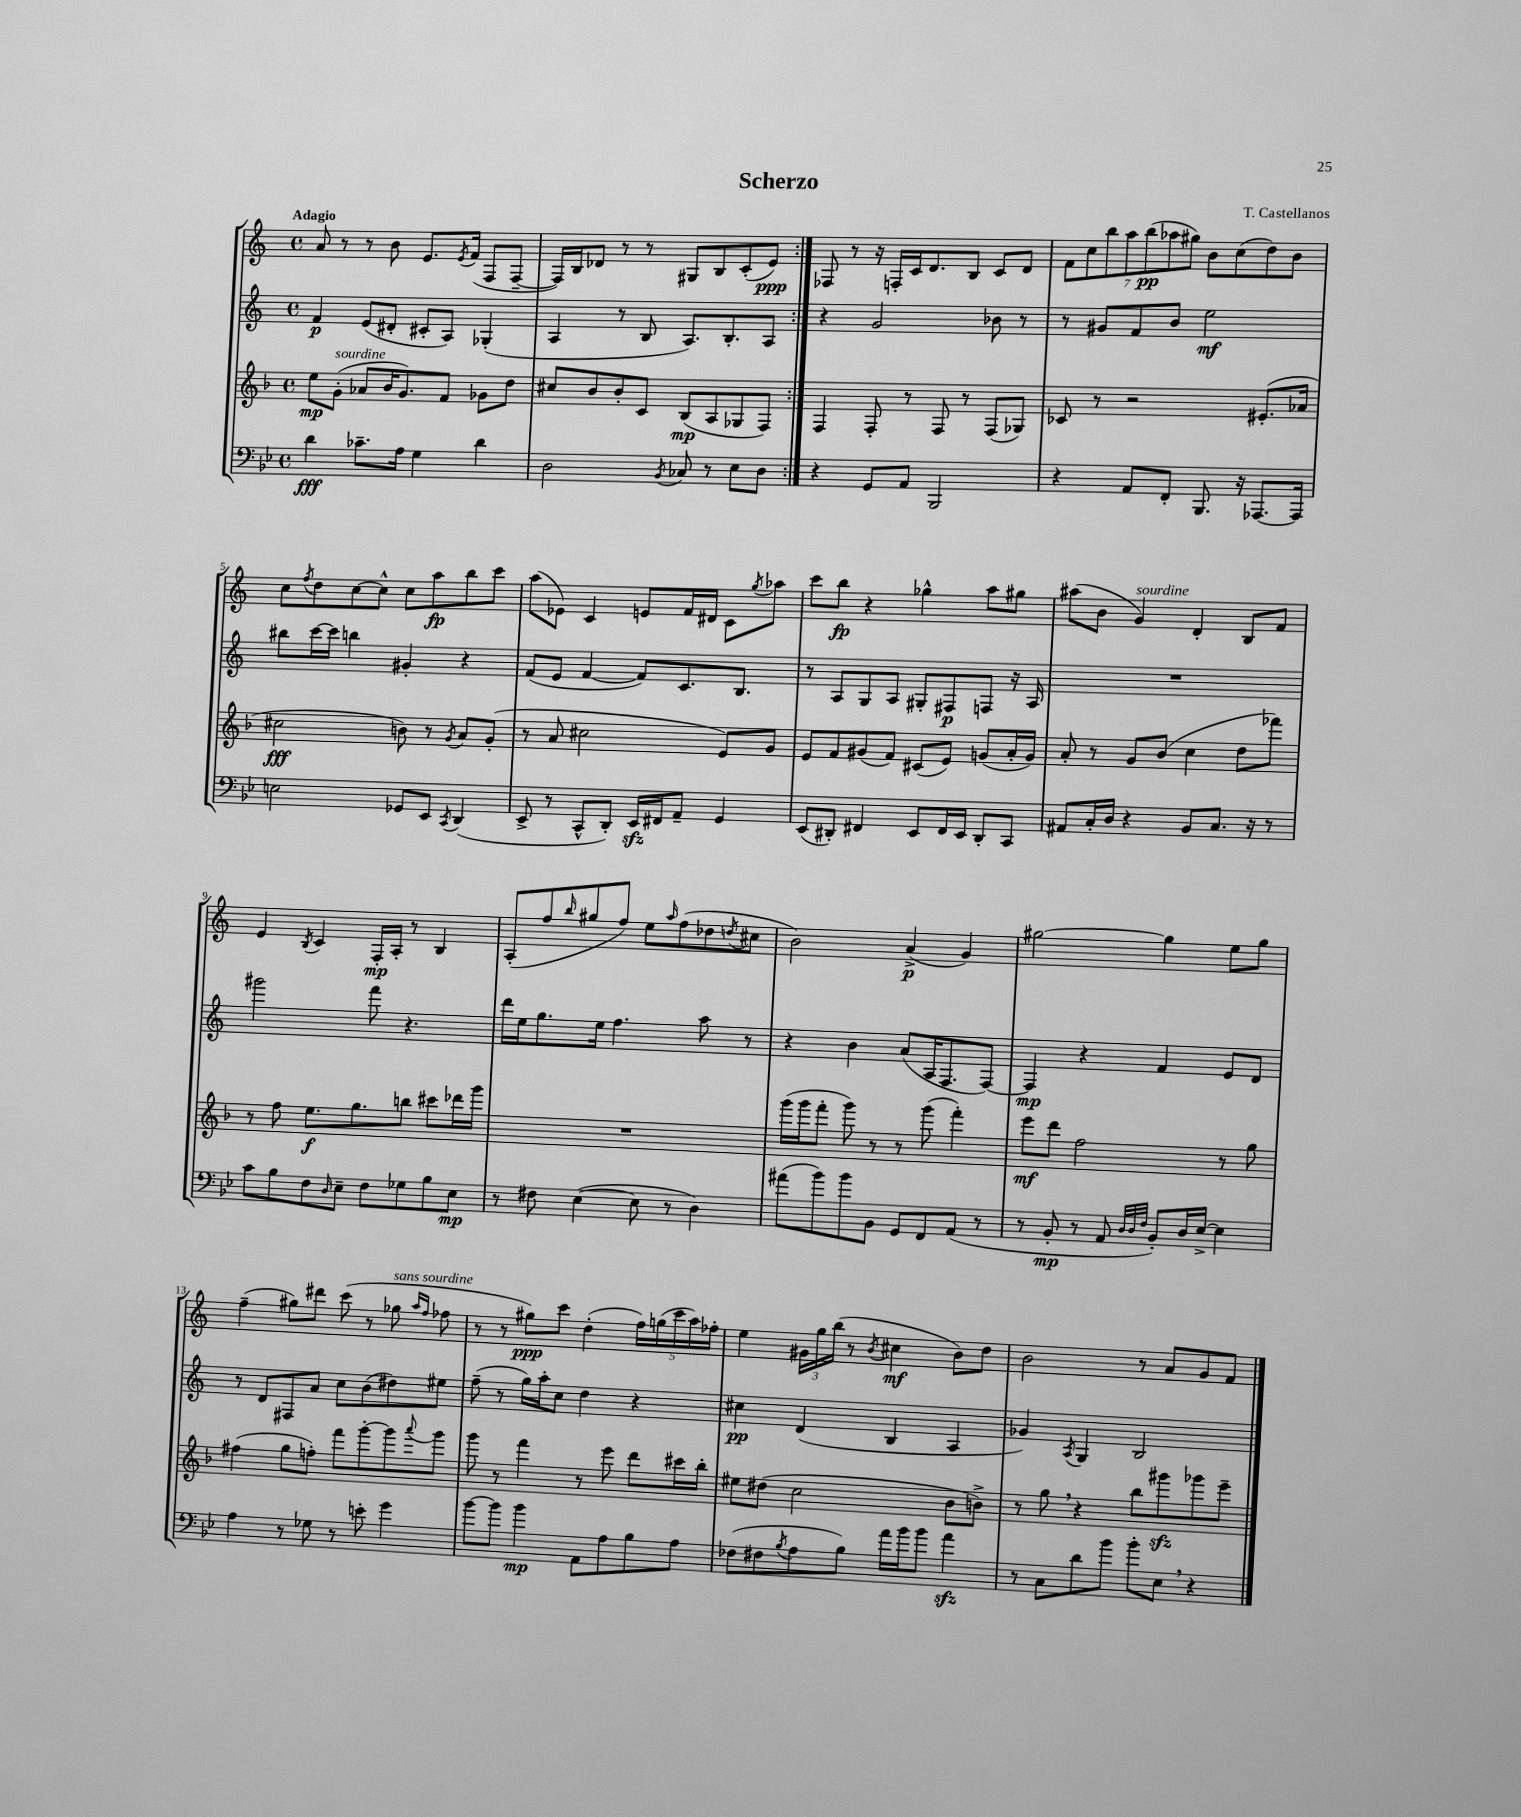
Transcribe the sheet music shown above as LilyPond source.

\header { title = "Scherzo" composer = "T. Castellanos" }
<<
\new StaffGroup <<
\new Staff = "s0" {
    \clef treble \key c \major \defaultTimeSignature \time 4/4 \tempo "Adagio"
    \repeat volta 2 { a'8 r8 r8 b'8 e'8. \acciaccatura { e'8 } f'16( f8 f8~-- |
    f16) b16 des'8 r8 r8 gis8 b8 c'8-.( e'8\ppp) | }
    fes8 r8 r16 f16-. c'16 d'8. b8 c'8 d'8 |
    \tuplet 7/4 { f'8 c''8 b''8 a''8 b''8\pp( aes''8 gis''8) } b'8 c''8( d''8) b'8 |
    c''8 \acciaccatura { f''8 } d''8 c''8~ c''8-^ c''8 a''8\fp b''8 c'''8 |
    a''8( ees'8) c'4 e'8 f'16 dis'16 c'8 \acciaccatura { g''8 } aes''8 |
    c'''8 b''8\fp r4 ges''4-^ a''8 gis''8 |
    ais''8( b'8 g'4^\markup { \italic "sourdine" }) d'4-. b8 f'8 |
    e'4 \acciaccatura { b8 } c'4 f16-.\mp a16-. r8 b4 |
    a8-.( f''8 \grace { b''16 } gis''8 f''8) e''8 \grace { a''16 } f''8( des''8 \acciaccatura { d''8 } cis''8 |
    b'2) a'4->\p( g'4) |
    gis''2~ gis''4 e''8 gis''8 |
    f''4--( gis''8) dis'''8 c'''8( r8 ges''8^\markup { \italic "sans sourdine" } \grace { a''16 f''16 } fes''8 |
    r8 r8 gis''8\ppp) c'''8 d''4-.( \tuplet 5/4 { f''16) g''16( c'''16 a''16) fes''16-. } |
    e''4 \tuplet 3/2 { gis'16 g''16 b''16( } r8 \acciaccatura { b'8 } cis''4\mf b'8) d''8 |
    b'2 r8 a'8 g'8 f'8 \bar "|." |
}
\new Staff = "s1" {
    \clef treble \key c \major \defaultTimeSignature \time 4/4
    \repeat volta 2 { f'4\p e'8( dis'8-. cis'8-. a8) ges4-.( |
    a4 r8 b8 a8.) b8.-. a8 | }
    r4 g'2 bes'8 r8 |
    r8 gis'8 f'8 b'8 e''2\mf |
    bis''8 c'''16~ c'''16 b''4 gis'4-. r4 |
    f'8( e'8 f'4~ f'8) c'8. b8. |
    r8 a8 g8 a8 gis8-. fis8\p f8 r16 a16 |
    R1 |
    gis'''2 f'''8 r4. |
    d'''16 e''16 g''8. e''16 f''4. a''8 r8 |
    r4 b'4 a'8( a16 f8. f8~) |
    f4\mp r4 f'4 e'8 d'8 |
    r8 d'8 fis8 a'8 c''8 b'8( dis''8) eis''8 |
    f''8--( r8 g''16) a''16-. c''8 d''4 r4 |
    cis''4\pp d'4( b4 a4 |
    ges'4) \acciaccatura { a8 } g4 b2 \bar "|." |
}
\new Staff = "s2" {
    \clef treble \key f \major \defaultTimeSignature \time 4/4
    \repeat volta 2 { e''8\mp g'8-.^\markup { \italic "sourdine" }( aes'8 bes'16 g'8.) f'8 ges'8 d''8 |
    cis''8 bes'8 bes'8-. c'8 bes8\mp( a8 ges8 f8) | }
    f4 f8-. r8 f8 r8 f8( ges8) |
    ces'8 r8 r2 eis'8.-.( aes'16 |
    cis''2\fff b'8) r8 \acciaccatura { g'8 } a'8 g'8-.( |
    r8 a'8 cis''2 e'8) g'8 |
    e'8 f'8 gis'8( f'8) cis'8( e'8) g'8( a'16-. g'16) |
    a'8-. r8 g'8 bes'8( c''4 d''8 fes'''8) |
    r8 f''8 e''8.\f g''8. b''8 cis'''8 des'''16 g'''16 |
    R1 |
    g'''16( g'''16 f'''8-. g'''8) r8 r8 g'''8( f'''4-.) |
    e'''8\mf d'''8 f''2 r8 g''8 |
    fis''4( g''8 f''8-.) f'''8 g'''8~-. g'''8 \appoggiatura { a'''8 } g'''8 |
    g'''8 r8 f'''4 r8 e'''8 d'''8 cis'''16 bes''16-. |
    eis''8 dis''8( c''2 bes'8 b'8->) |
    r8 g''8 \breathe r4 bes''8 gis'''8\sfz ges'''8 e'''8-- \bar "|." |
}
\new Staff = "s3" {
    \clef bass \key bes \major \defaultTimeSignature \time 4/4
    \repeat volta 2 { d'4\fff ces'8.-- a16 g4 d'4 |
    d2 \acciaccatura { bes,8 } ces8 r8 ees8 d8 | }
    r4 g,8 a,8 bes,,2 |
    r4 a,8 f,8-. bes,,8. r16 aes,,8.~ aes,,16 |
    e2 ges,8 ees,8 \acciaccatura { c,8 } d,4( |
    ees,8-> r8 c,8-^ d,8-.) ees,16\sfz fis,16 a,8-- g,4 |
    ees,8( dis,8-.) fis,4 ees,8 fis,16 ees,16 dis,8-. c,8 |
    ais,8 c16-. d16 r4 bes,8 c8. r16 r8 |
    c'8 bes8 f8 \grace { d16 } ees8-- f8 ges8 bes8 ees8\mp |
    r8 fis8 ees4~( ees8 r8 d4) |
    ais'8( bes'8) bes'8 bes,8 g,8 f,8 a,8( r8 |
    r8 bes,8-.\mp r8 a,8 \grace { d32 d32 f32 } bes,8-.) d16 ees16~-> ees4 |
    a4 r8 ges8 r8 e'8-. g'4 |
    bes'8~ bes'8 bes'4\mp a,8 a8 bes8 a8 |
    fes8( fis8 \acciaccatura { bes8 } a8 bes8) a'16 bes'16 bes'8 a'4\sfz |
    r8 c8 d'8 bes'8 bes'8-. ees8 \breathe r4 \bar "|." |
}
>>
>>
